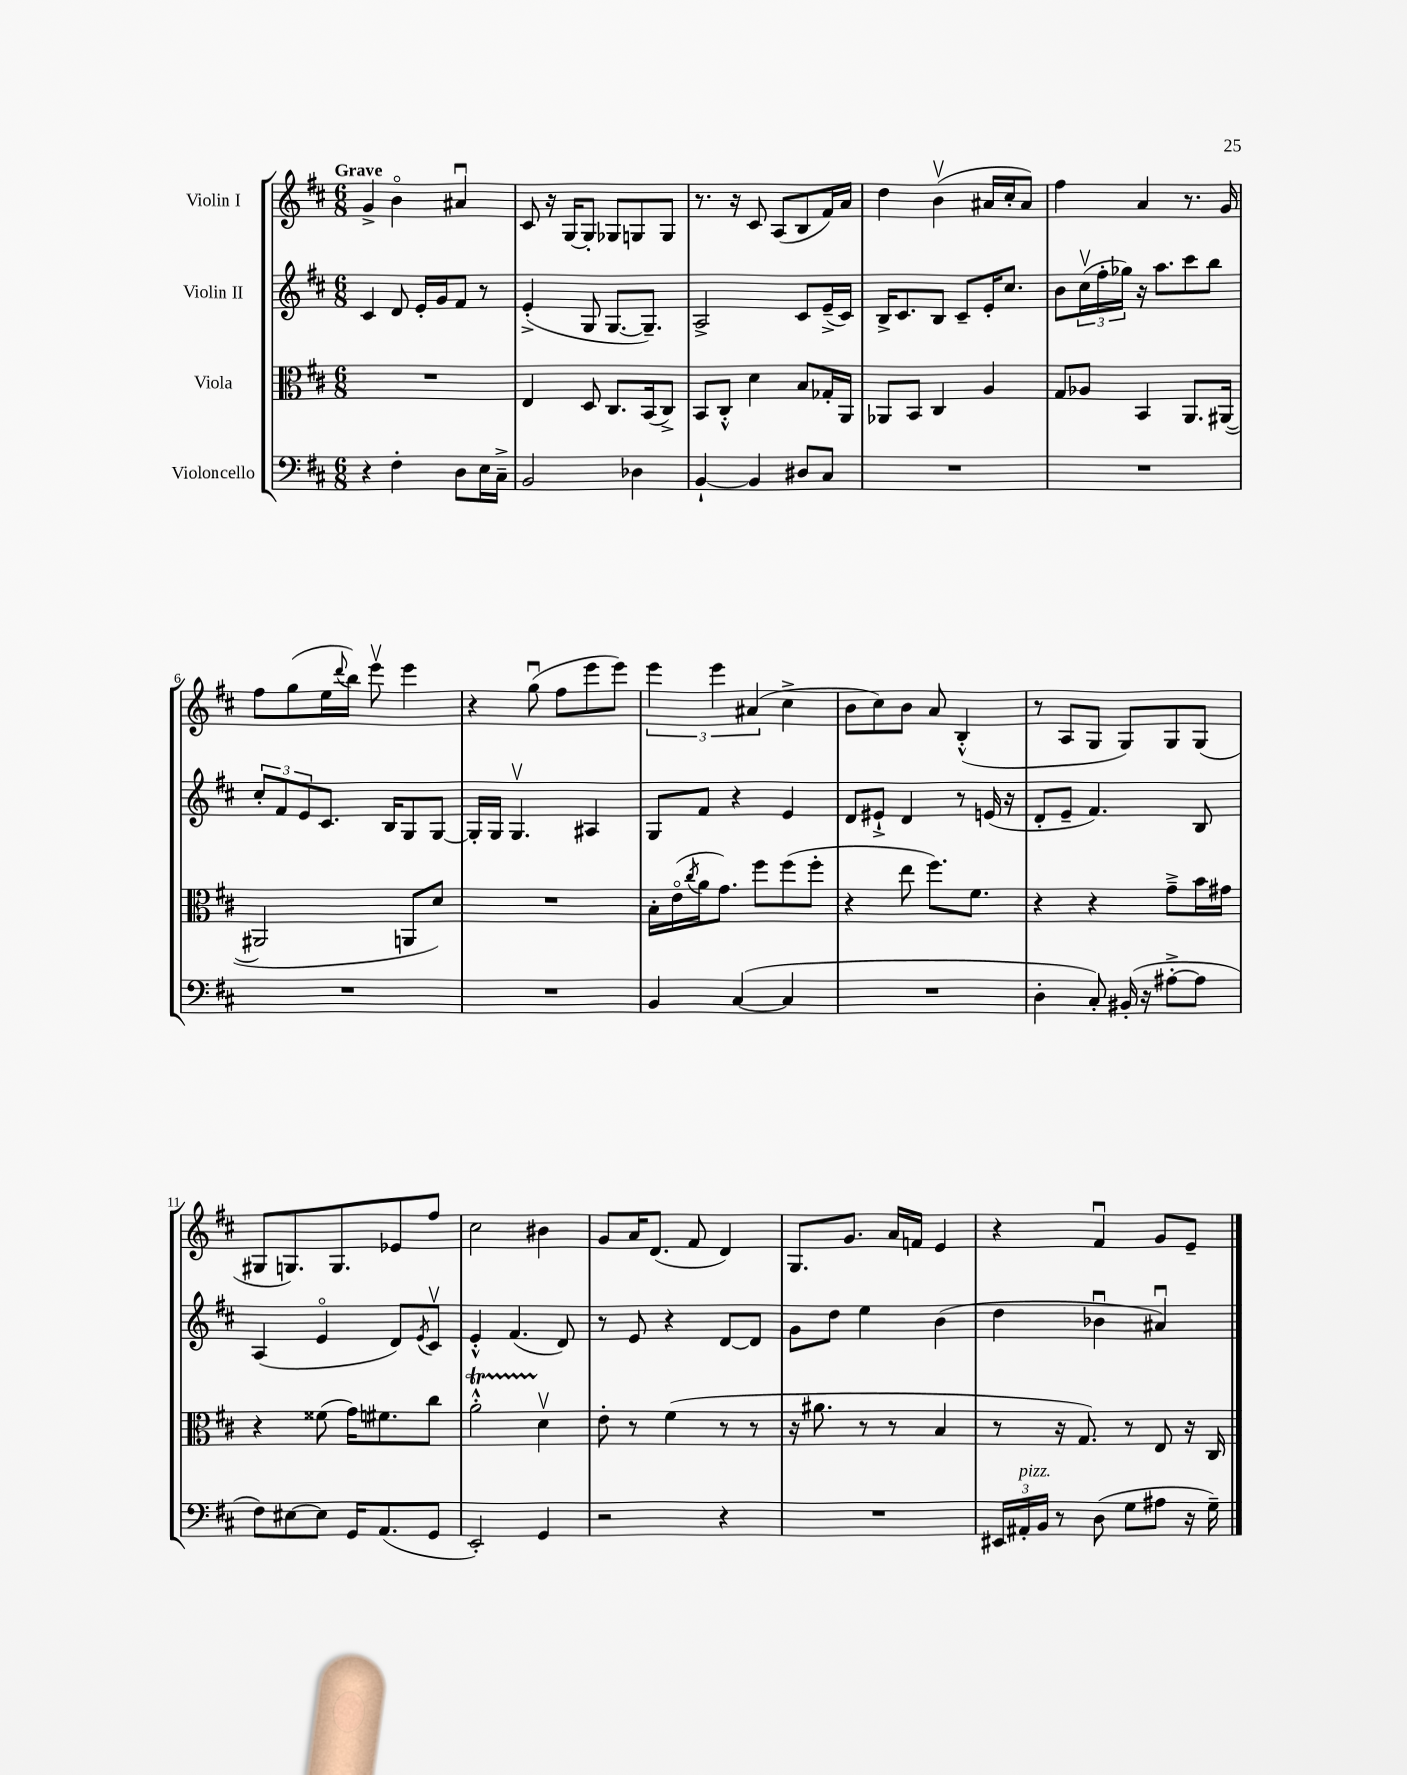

**kern	**kern	**kern	**kern
*part4	*part3	*part2	*part1
*staff4	*staff3	*staff2	*staff1
*I"Violoncello	*I"Viola	*I"Violin II	*I"Violin I
*clefF4	*clefC3	*clefG2	*clefG2
*k[f#c#]	*k[f#c#]	*k[f#c#]	*k[f#c#]
*M6/8	*M6/8	*M6/8	*M6/8
=1	=1	=1	=1
!	!	!	!LO:TX:a:B:t=Grave
4r	2.r	4c#/	4g^/
4F#'\	.	8d/	4b\
.	.	16e'/LL	.
.	.	16g/J	.
8D\L	.	8f#/J	4a#Xu/
16E\L	.	8r	.
16C#~^\JJ	.	.	.
=2	=2	=2	=2
2BB/	4E/	(4e'^/	8c#/
.	.	.	16r
.	.	.	[16G/KL
.	8D/	8G/	8G'/J]
.	8.C#/L	[8.G/L	8G-X/L
4D-X\	.	.	8Gn/
.	(16BB/k	8.G~/J])	.
.	8C#^/J)	.	8G/J
=3	=3	=3	=3
[4BB`/	8BB/L	2A^/	8.r
.	8C#'^^/J	.	.
.	.	.	16r
4BB/]	4d\	.	8c#/
.	.	.	(8A/L
8D#X/L	8B/L	8c#/L	8B/
8C#/J	16G-X'/L	(16e~^/L	16f#/L)
.	16AA/JJ	16c#/JJ)	16a/JJ
=4	=4	=4	=4
2.r	8AA-X/L	16B^/KL	4dd\
.	.	8.c#/	.
.	8BB/J	.	.
.	4C#/	8B/J	(4bv\
.	.	8c#~/L	.
.	4A/	16e'/K	16a#X/LL
.	.	8.cc#/J	16cc#'/J
.	.	.	8a#/J)
=5	=5	=5	=5
2.r	8G/L	8b\L	4ff#\
.	8A-X/J	(24cc#v\L	.
.	.	24ff#'\	.
.	.	24gg-X\JJ)	.
.	4BB/	16r	4a/
.	.	8.aa\L	.
.	8.AA/L	8ccc#\	8.r
.	.	8bb\J	.
.	([16AA#X/Jk	.	16g/
!!LO:LB:g=z
=6	=6	=6	=6
2.r	2AA#X/]	12cc#'/L	8ff#\L
.	.	12f#/	.
.	.	.	(8gg\
.	.	12e/	.
.	.	8.c#/J	16ee\L
.	.	.	8qqddd/
.	.	.	16bb\JJ)
.	.	.	8eeev\
.	.	16B/KL	.
.	8AAn/L	8G/	4eee\
.	8d/J)	[8G/J	.
=7	=7	=7	=7
2.r	2.r	16G'/LL]	4r
.	.	16G/JJ	.
.	.	4.Gv/	.
.	.	.	(8ggu\
.	.	.	8ff#\L
.	.	4A#X/	8eee\
.	.	.	8eee\J)
=8	=8	=8	=8
4BB/	16B'\LL	8G/L	6eee\
.	(16e\	.	.
.	8qcc#/	.	.
.	16a\J	8f#/J	.
.	.	.	6eee\
.	8.g\J)	.	.
([4C#/	.	4r	.
.	.	.	(6a#X/
.	8ff#\L	.	.
4C#/]	(8ff#\	4e/	4cc#^\
.	8ff#'\J	.	.
=9	=9	=9	=9
2.r	4r	8d/L	8b\L
.	.	8e#X`^/J	8cc#\)
.	8ee\	4d/	8b\J
.	8.ff#\L)	.	8a/
.	.	8r	(4B'^^/
.	8.f#\J	.	.
.	.	(16en/	.
.	.	16r	.
=10	=10	=10	=10
4D'\	4r	8d'/L	8r
.	.	8e~/J	8A/L
8C#'/)	4r	4.f#/)	8G/J
(16BB#X'/	.	.	8G/L)
16r	.	.	.
[8A#X'^\L	8g~^\L	.	8G/
8A#\J]	16b\L	8B/	(8G/J
.	16g#X\JJ	.	.
!!LO:LB:g=z
=11	=11	=11	=11
8F#\L)	4r	(4A/	8G#X/L
[8E#X\	.	.	8.Gn/)
8E#\J]	(8f##X\	4e/	.
.	.	.	8.G/
16GG/KL	16g\KL)	.	.
(8.AA/	8.f#X\	.	.
.	.	8d/L)	8e-X/
.	.	8qe/	.
8GG/J	8cc#\J	8c#v/J	8ff#/J
=12	=12	=12	=12
2EE'/)	2aT'^^\	4e'^^/	2cc#\
.	.	(4.f#/	.
4GG/	4dv\	.	4b#X\
.	.	8d/)	.
=13	=13	=13	=13
2r	8e'\	8r	8g/L
.	8r	8e/	16a/K
.	.	.	(8.d/J
.	(4f#\	4r	.
.	.	.	8f#/
4r	8r	[8d/L	4d/)
.	8r	8d/J]	.
=14	=14	=14	=14
2.r	16r	8g\L	8.G/L
.	8.a#X\	.	.
.	.	8dd\J	.
.	.	.	8.g/J
.	8r	4ee\	.
.	8r	.	16a/LL
.	.	.	16fn/JJ
.	4B/	(4b\	4e/
=15	=15	=15	=15
24EE#X/LL	8r	4dd\	4r
!LO:TX:a:i:t=pizz.	!	!	!
24AA#X'/	.	.	.
24BB/JJ	.	.	.
8r	16r	.	.
.	8.G/)	.	.
(8D\	.	4b-Xu\	4f#u/
8G\L	8r	.	.
8A#X\J	8E/	4a#Xu/)	8g/L
16r	16r	.	8e~/J
16G~\)	16C#/	.	.
==	==	==	==
*-	*-	*-	*-
